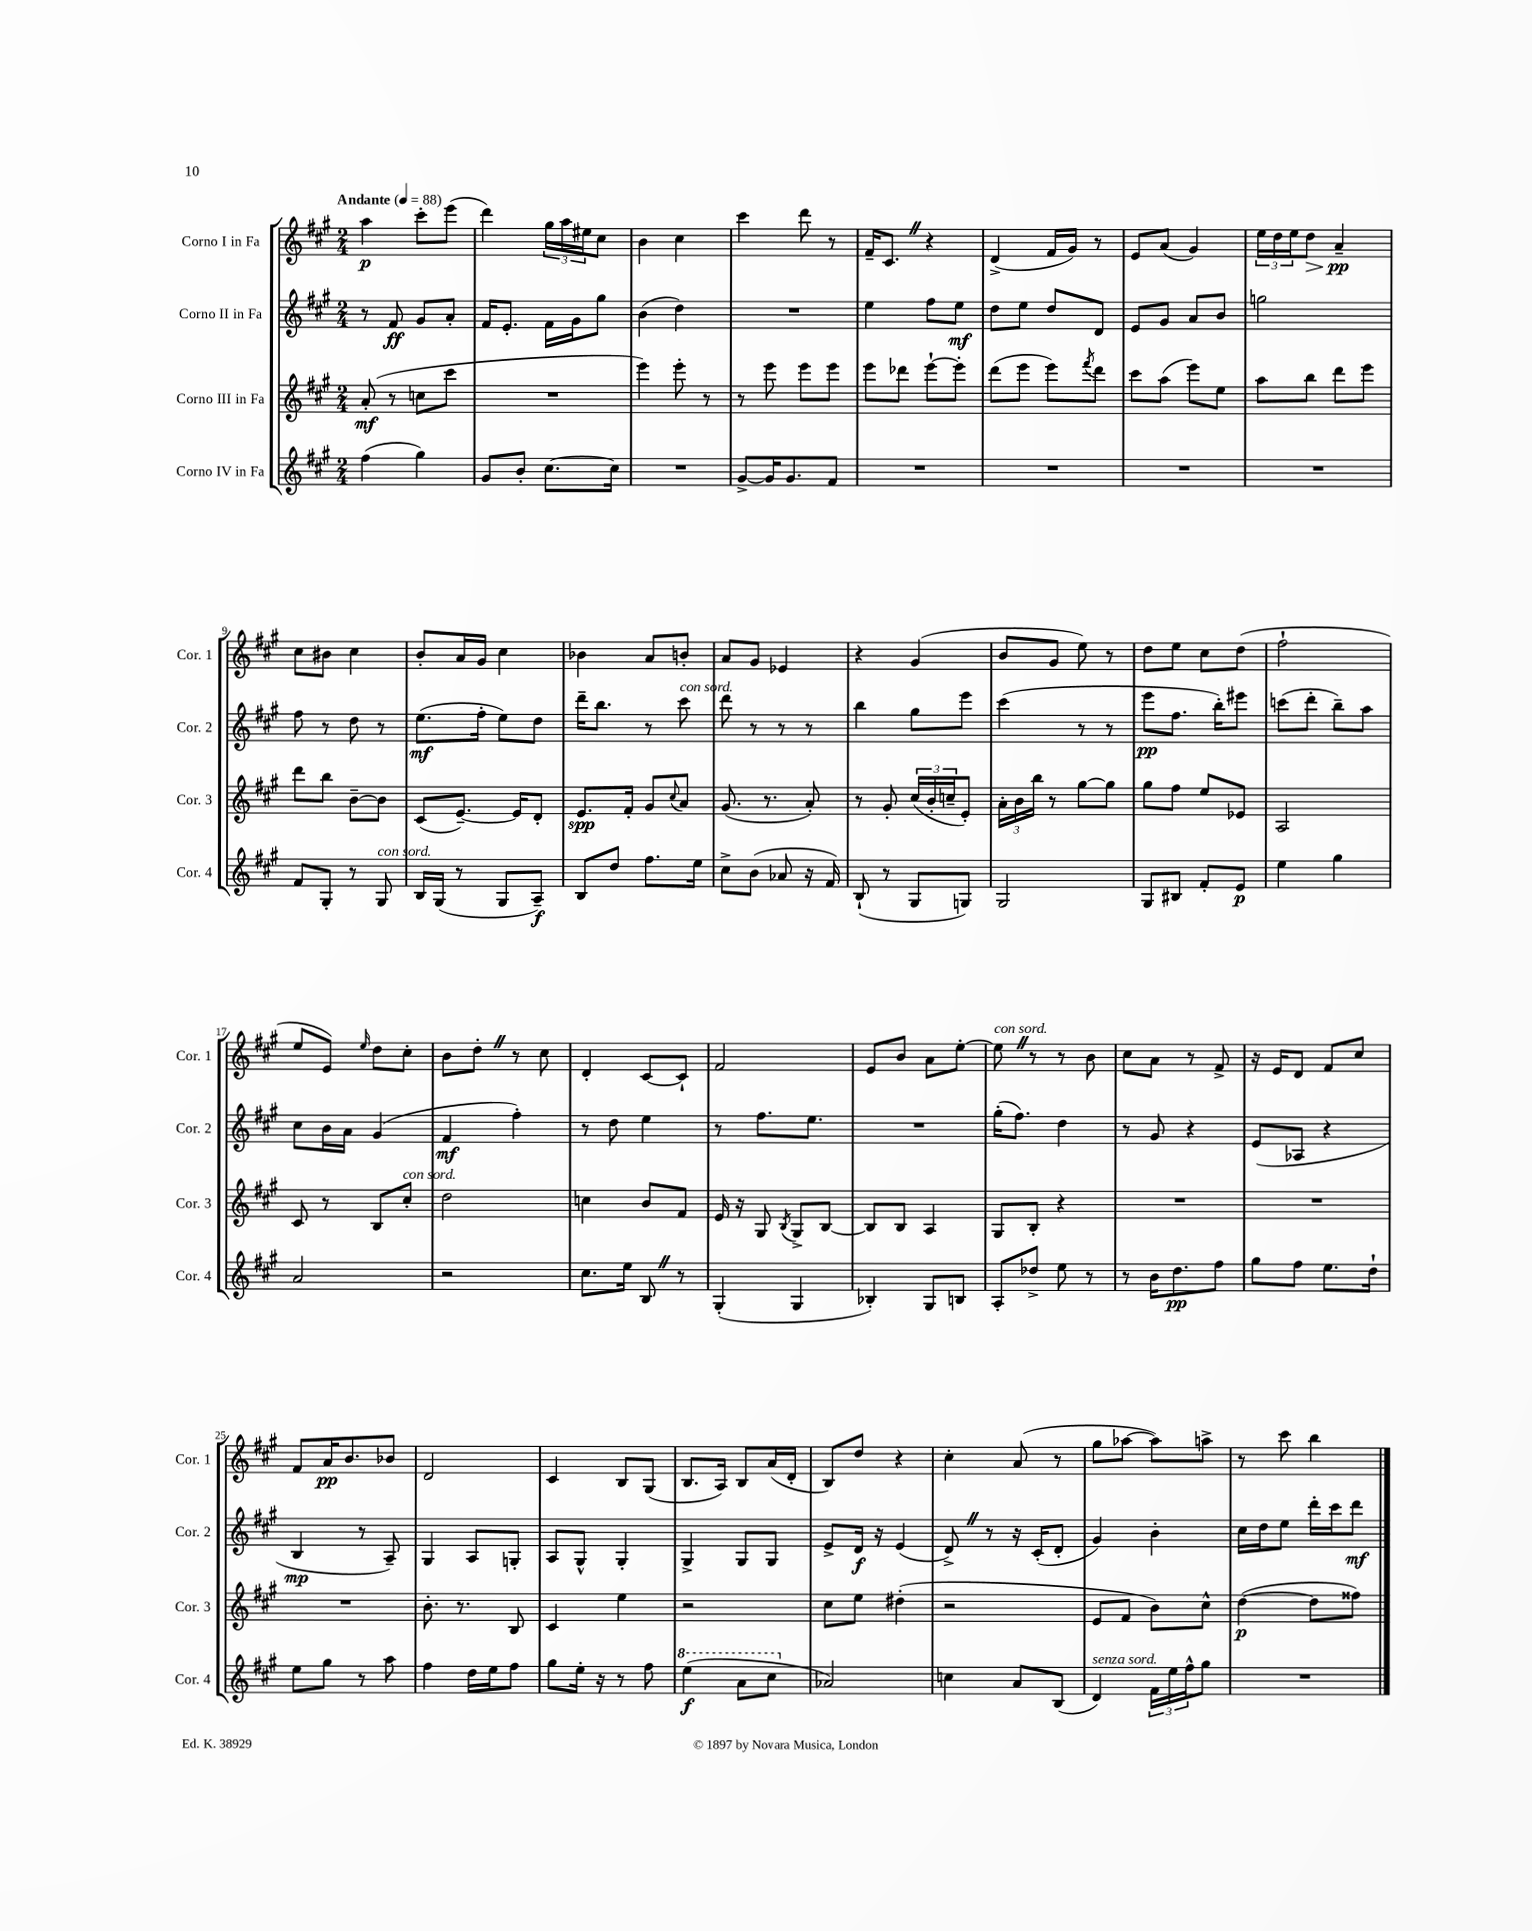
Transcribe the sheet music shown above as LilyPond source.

<<
\new StaffGroup <<
\new Staff = "s0" \with { instrumentName = "Corno I in Fa" shortInstrumentName = "Cor. 1" } {
    \clef treble \key a \major \numericTimeSignature \time 2/4 \tempo "Andante" 4 = 88
    a''4\p cis'''8-. e'''8( |
    d'''4) \tuplet 3/2 { gis''16 a''16 eis''16 } cis''8 |
    b'4 cis''4 |
    cis'''4 d'''8 r8 |
    fis'16-- cis'8. \once \override BreathingSign.text = \markup { \musicglyph "scripts.caesura.straight" } \breathe r4 |
    d'4->( fis'16 gis'16) r8 |
    e'8 a'8( gis'4) |
    \tuplet 3/2 { e''16 d''16 e''16 } d''8\> a'4--\pp\! |
    cis''8 bis'8 cis''4 |
    b'8-. a'16 gis'16 cis''4 |
    bes'4 a'8 b'8-. |
    a'8 gis'8 ees'4 |
    r4 gis'4( |
    b'8 gis'8 e''8) r8 |
    d''8 e''8 cis''8 d''8( |
    fis''2-! |
    e''8 e'8) \grace { e''16 } d''8 cis''8-. |
    b'8 d''8-. \once \override BreathingSign.text = \markup { \musicglyph "scripts.caesura.straight" } \breathe r8 cis''8 |
    d'4-. cis'8~ cis'8-! |
    fis'2 |
    e'8 b'8 a'8 e''8~-. |
    e''8^\markup { \italic "con sord." } \once \override BreathingSign.text = \markup { \musicglyph "scripts.caesura.straight" } \breathe r8 r8 b'8 |
    cis''8 a'8 r8 fis'8-> |
    r16 e'16 d'8 fis'8 cis''8 |
    fis'8 a'16\pp b'8. bes'8 |
    d'2 |
    cis'4 b8 gis8( |
    b8. a16) b8 a'16( d'16-. |
    b8) d''8 r4 |
    cis''4-. a'8( r8 |
    gis''8 aes''8~ aes''8) a''8-> |
    r8 cis'''8 b''4 \bar "|." |
}
\new Staff = "s1" \with { instrumentName = "Corno II in Fa" shortInstrumentName = "Cor. 2" } {
    \clef treble \key a \major \numericTimeSignature \time 2/4
    r8 fis'8\ff gis'8 a'8-. |
    fis'16 e'8.-. fis'16 gis'16 gis''8 |
    b'4( d''4) |
    R2 |
    e''4 fis''8 e''8\mf |
    d''8 e''8 d''8 d'8 |
    e'8 gis'8 a'8 b'8 |
    g''2 |
    fis''8 r8 d''8 r8 |
    e''8.\mf( fis''16-. e''8) d''8 |
    d'''16-- b''8. r8 cis'''8^\markup { \italic "con sord." } |
    d'''8 r8 r8 r8 |
    b''4 gis''8 e'''8 |
    cis'''4( r8 r8 |
    e'''8\pp fis''8. b''16-.) eis'''8 |
    c'''8( d'''8-. b''8--) a''8 |
    cis''8 b'16 a'16 gis'4( |
    fis'4\mf fis''4-.) |
    r8 d''8 e''4 |
    r8 fis''8. e''8. |
    R2 |
    gis''16-.( fis''8.) d''4 |
    r8 gis'8 r4 |
    e'8( aes8 r4 |
    b4\mp r8 a8--) |
    gis4 a8 g8-. |
    a8 gis8-^ gis4-. |
    gis4-> gis8 gis8 |
    e'8-> d'16\f r16 e'4( |
    d'8->) \once \override BreathingSign.text = \markup { \musicglyph "scripts.caesura.straight" } \breathe r8 r16 cis'16-.( d'8-. |
    gis'4) b'4-. |
    cis''16 d''16 e''8 d'''16-. cis'''16 d'''8\mf \bar "|." |
}
\new Staff = "s2" \with { instrumentName = "Corno III in Fa" shortInstrumentName = "Cor. 3" } {
    \clef treble \key a \major \numericTimeSignature \time 2/4
    a'8-.\mf( r8 c''8 cis'''8 |
    R2 |
    e'''4) e'''8-. r8 |
    r8 e'''8 e'''8 e'''8 |
    e'''8 des'''8 e'''8~-! e'''8-. |
    d'''8( e'''8 e'''8) \acciaccatura { fis'''8 } d'''8 |
    cis'''8 a''8( e'''8) e''8 |
    a''8 b''8 d'''8 e'''8 |
    d'''8 b''8 b'8~-- b'8 |
    cis'8( e'8.~--) e'16 d'8-. |
    e'8.\spp fis'16-. gis'8 \appoggiatura { cis''8 } a'8 |
    gis'8.( r8. a'8-.) |
    r8 gis'8-. \tuplet 3/2 { cis''16( b'16-. c''16-- } e'8-.) |
    \tuplet 3/2 { a'16-. b'16 b''16 } r8 gis''8~ gis''8 |
    gis''8 fis''8 e''8 ees'8 |
    a2 |
    cis'8 r8 b8 cis''8-.^\markup { \italic "con sord." } |
    d''2 |
    c''4 b'8 fis'8 |
    e'16 r16 gis8 \acciaccatura { b8 } gis8-> b8~ |
    b8 b8 a4 |
    gis8 b8-. r4 |
    R2 |
    R2 |
    R2 |
    b'8.-. r8. b8 |
    cis'4 e''4 |
    r2 |
    cis''8 e''8 dis''4-.( |
    r2 |
    e'8 fis'8 b'8) cis''8-^ |
    d''4~\p( d''8 fisis''8) \bar "|." |
}
\new Staff = "s3" \with { instrumentName = "Corno IV in Fa" shortInstrumentName = "Cor. 4" } {
    \clef treble \key a \major \numericTimeSignature \time 2/4
    fis''4( gis''4) |
    gis'8 b'8-. cis''8.~ cis''16 |
    R2 |
    gis'8~-> gis'16 gis'8. fis'8 |
    R2 |
    R2 |
    R2 |
    R2 |
    fis'8 gis8-. r8 gis8^\markup { \italic "con sord." } |
    b16 gis16( r8 gis8 a8--\f) |
    b8 d''8 fis''8. e''16 |
    cis''8-> b'8( aes'8 r16 fis'16) |
    b8-!( r8 gis8 g8) |
    gis2 |
    gis8 bis8 fis'8-. e'8\p |
    e''4 gis''4 |
    a'2 |
    r2 |
    cis''8. e''16 b8 \once \override BreathingSign.text = \markup { \musicglyph "scripts.caesura.straight" } \breathe r8 |
    gis4-.( gis4 |
    bes4-.) gis8 b8 |
    a8-. des''8-> e''8 r8 |
    r8 b'16 d''8.\pp fis''8 |
    gis''8 fis''8 e''8. d''16-! |
    e''8 gis''8 r8 a''8 |
    fis''4 d''16 e''16 fis''8 |
    gis''8 e''16-. r16 r8 fis''8 |
    \ottava #1 e'''4\f( a''8 cis'''8 \ottava #0 |
    aes'2) |
    c''4 a'8 b8( |
    d'4^\markup { \italic "senza sord." }) \tuplet 3/2 { fis'16 e''16 fis''16-^ } gis''8 |
    R2 \bar "|." |
}
>>
>>
